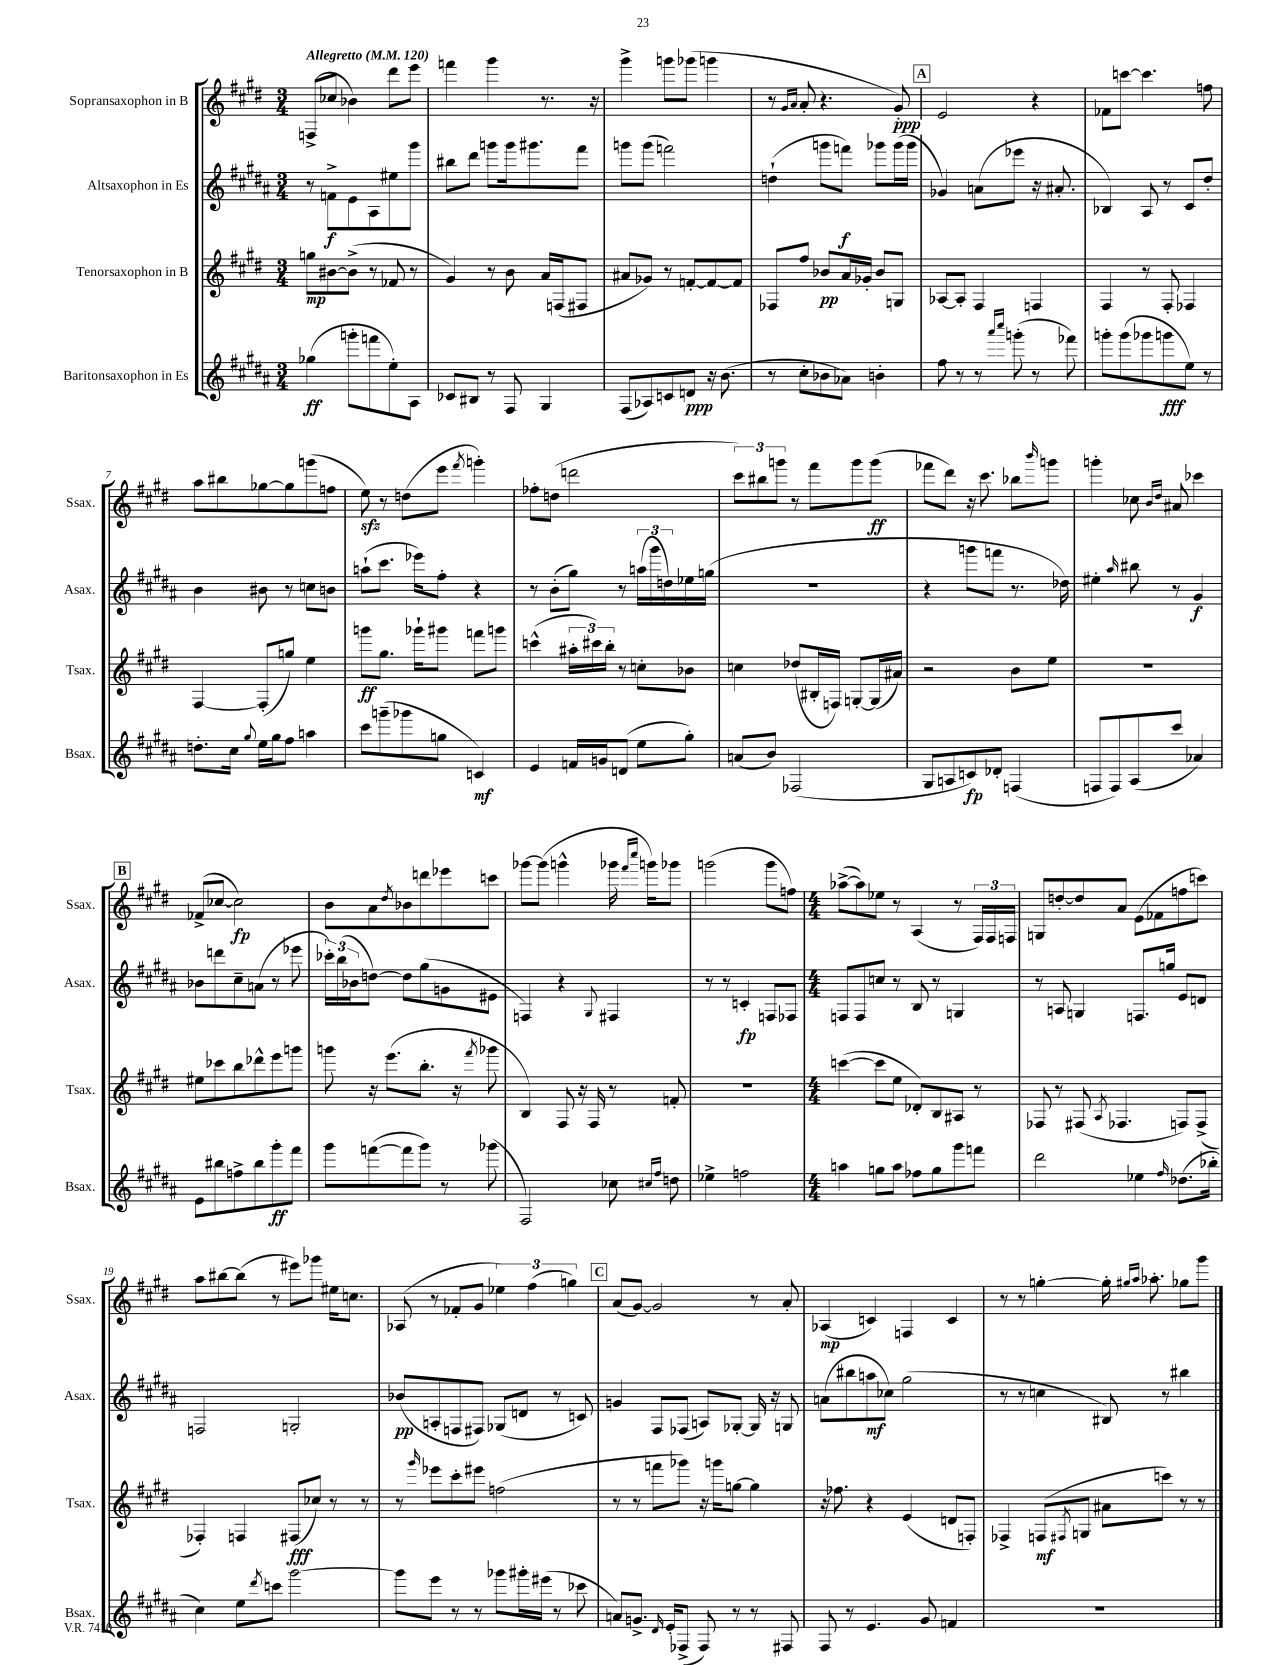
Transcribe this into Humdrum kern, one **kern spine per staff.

**kern	**dynam	**kern	**dynam	**kern	**dynam	**kern	**dynam
*part4	*part4	*part3	*part3	*part2	*part2	*part1	*part1
*staff4	*staff4	*staff3	*staff3	*staff2	*staff2	*staff1	*staff1
*I"Baritonsaxophon in Es	*	*I"Tenorsaxophon in B	*	*I"Altsaxophon in Es	*	*I"Sopransaxophon in B	*
*I'Bsax.	*	*I'Tsax.	*	*I'Asax.	*	*I'Ssax.	*
*clefG2	*	*clefG2	*	*clefG2	*	*clefG2	*
*k[f#c#g#d#a#]	*	*k[f#c#g#d#]	*	*k[f#c#g#d#a#]	*	*k[f#c#g#d#]	*
*M3/4	*	*M3/4	*	*M3/4	*	*M3/4	*
*MM120	*	*MM120	*	*MM120	*	*MM120	*
=1	=1	=1	=1	=1	=1	=1	=1
!	!	!	!	!	!	!LO:TX:a:B:t=Allegretto	!
(4gg-X\	ff	8ggn\L	mp	8r	.	(8Fn^/L	.
.	.	[8b#X\	.	8fn^\L	f	8cc-X/J	.
8gggn'\L	.	(8b#^\J]	.	8e\	.	4b-X\)	.
8fffn\	.	8r	.	8A#\	.	.	.
8ee'\)	.	8f-X/	.	8ee#X\	.	8ddd#\L	.
8A#\J	.	8r	.	8ggg#\J	.	8eee\J	.
=2	=2	=2	=2	=2	=2	=2	=2
8c-X/L	.	4g#/)	.	8bb#X\L	.	4fffn\	.
8B#X/J	.	.	.	8ddd#\J	.	.	.
8r	.	8r	.	8gggn\L	.	4ggg#\	.
8F#/	.	8b\	.	16ggg\k	.	.	.
.	.	.	.	8.ggg#X\	.	.	.
4G#/	.	16a/LL	.	.	.	8.r	.
.	.	(16Fn/J	.	.	.	.	.
.	.	8F#X/J	.	8fff#\J	.	.	.
.	.	.	.	.	.	16r	.
=3	=3	=3	=3	=3	=3	=3	=3
(8F#/L	.	8a#X/L	.	8gggn\L	.	4ggg#^\	.
8A-X/)	.	8g-X/J)	.	(8ggg\J	.	.	.
8cn/	.	8r	.	2fffn\)	.	8gggn\L	.
8dn/J	ppp	[8fn'/L	.	.	.	(8ggg-X\J	.
16r	.	8f/_	.	.	.	4gggn\	.
(8.b\	.	.	.	.	.	.	.
.	.	8f/J]	.	.	.	.	.
=4	=4	=4	=4	=4	=4	=4	=4
8r	.	8F-X/L	.	(4ddn`\	.	8r	.
.	.	.	.	.	.	16qqg#/LL	.
.	.	.	.	.	.	16qqa/JJ	.
8cc#'\L	.	8ff#/J	.	.	.	8a'/	.
8b-X\	.	8b-X/L	pp	8gggn\L	.	4.r	.
8a-X\J)	.	16a/L	.	8fffn\J)	f	.	.
.	.	16g-X'/JJ	.	.	.	.	.
4bn'\	.	8b-/L	.	8ggg-X\L	.	.	.
.	.	8Gn/J	.	(16ggg-\L	.	8g#'/)	ppp
.	.	.	.	16ggg-\JJ	.	.	.
!!LO:REH:place=s1:t=A
=5	=5	=5	=5	=5	=5	=5	=5
8ff#\	.	[8A-X/L	.	4g-X/)	.	2e/	.
8r	.	8A-'/J]	.	.	.	.	.
8r	.	4F#/	.	(8an\L	.	.	.
16qqaaa#/LL	.	.	.	.	.	.	.
16qqcccc#/JJ	.	.	.	.	.	.	.
(8gggn'\	.	.	.	8eee-X\J	.	.	.
8r	.	4Fn/	.	16r	.	4r	.
.	.	.	.	8.a#X'/	.	.	.
8fff-X\)	.	.	.	.	.	.	.
=6	=6	=6	=6	=6	=6	=6	=6
8gggn'\L	.	4F#/	.	4B-X/)	.	8f-X\L	.
(8ggg\	.	.	.	.	.	[8cccn\J	.
8ggg-X\	.	8r	.	8A#/	.	4.ccc\]	.
8gggn\	fff	8F#'/	.	8r	.	.	.
8ee\J)	.	4F-X/	.	8c#/L	.	.	.
8r	.	.	.	8dd#'/J	.	8ffn\	.
!!LO:LB:g=z
=7	=7	=7	=7	=7	=7	=7	=7
8.ddn'\L	.	[4F#/	.	4b\	.	8aa\L	.
.	.	.	.	.	.	8bb#X\	.
16cc#\Jk	.	.	.	.	.	.	.
8qqgg#/	.	.	.	.	.	.	.
16ee\LL	.	(8F#'/L]	.	8b#X\	.	[8gg-X\	.
16gg#\J	.	.	.	.	.	.	.
8ff#\J	.	8ggn/J)	.	8r	.	8gg-\]	.
4aan\	.	4ee\	.	8ccn\L	.	(8gggn\	.
.	.	.	.	8bn\J	.	8ffn\J	.
=8	=8	=8	=8	=8	=8	=8	=8
8ccc#\L	.	8gggn\L	ff	(8aan`\L	.	8eezz\)	.
(8gggn~\	.	8.gg#\J	.	8.ccc#\J	.	8r	.
8ggg-X\	.	.	.	.	.	(8ddn\L	.
.	.	16ggg-X`\KL	.	16eee-X\KL)	.	.	.
8ggn\J	.	8ggg#X\J	.	8ff#'\J	.	8eee\J	.
.	.	.	.	.	.	8qfff#/	.
4cn/)	mf	8fffn\L	.	4r	.	4gggn'\)	.
.	.	8gggn\J	.	.	.	.	.
=9	=9	=9	=9	=9	=9	=9	=9
4e/	.	(4cccn^^\	.	8r	.	8ff-X'\L	.
.	.	.	.	(8b'\L	.	(8ddn\J	.
16fn/LL	.	24aa#X'\LL	.	8gg#\J)	.	2dddn\	.
.	.	24ccc#X\)	.	.	.	.	.
16gn/J	.	.	.	.	.	.	.
.	.	24bb'\JJ	.	.	.	.	.
(8dn/J	.	8r	.	8r	.	.	.
8ee\L	.	8ccn'\L	.	(24aan\LL	.	.	.
.	.	.	.	24ggg#\	.	.	.
.	.	.	.	24ddn\)	.	.	.
8gg#'\J)	.	8b-X\J	.	16ee-X\	.	.	.
.	.	.	.	(16ggn\JJ	.	.	.
=10	=10	=10	=10	=10	=10	=10	=10
(8an/L	.	4ccn\	.	2.r	.	12ccc#\L)	.
.	.	.	.	.	.	12bb#X\	.
8b/J)	.	.	.	.	.	.	.
.	.	.	.	.	.	12gggn\J	.
(2F-X/	.	(8dd-X/L	.	.	.	8r	.
.	.	16B#X'/L	.	.	.	8fff#\L	.
.	.	16Fn/JJ)	.	.	.	.	.
.	.	[8Gn'/L	.	.	.	8ggg\	.
.	.	(16G/L]	.	.	.	(8ggg\J	ff
.	.	16a#X/JJ)	.	.	.	.	.
=11	=11	=11	=11	=11	=11	=11	=11
8G#/L	.	2r	.	4r	.	8fff-X\L	.
8An/	.	.	.	.	.	8ddd#\J)	.
8cn/)	fp	.	.	8gggn\L	.	16r	.
.	.	.	.	.	.	8.ccc#\	.
8d-X'/J	.	.	.	8fffn\J	.	.	.
(4Fn/	.	8b\L	.	8.r	.	8bb-X\L	.
.	.	.	.	.	.	16qqbbb/	.
.	.	8ee\J	.	.	.	8gggn\J	.
.	.	.	.	16dd-X\)	.	.	.
=12	=12	=12	=12	=12	=12	=12	=12
8Fn/L	.	2.r	.	4ee#X'\	.	4gggn'\	.
8F/)	.	.	.	.	.	.	.
.	.	.	.	16qqaa#/	.	.	.
(8A#/	.	.	.	8bb#X\	.	8cc-X\	.
.	.	.	.	.	.	16qqb/LL	.
.	.	.	.	.	.	16qqdd#/JJ	.
8ccc#/J	.	.	.	8r	.	8a#X/	.
4a-X/)	.	.	.	4g#/	f	4ccc-X\	.
!!LO:LB:g=z
!!LO:REH:place=s1:t=B
=13	=13	=13	=13	=13	=13	=13	=13
8e\L	.	8ee#X\L	.	8b-X\L	.	(8f-X^/L	.
8bb#X\	.	8ccc-X\	.	8dddn\	.	[8cc-X/J	.
8ffn^\	.	8bb\	.	8cc#~\	.	2cc-\])	fp
8bb#\	.	8ddd-X^^\	.	(8an\J	.	.	.
8ggg#'\	ff	8eee\	.	8r	.	.	.
8fff#\J	.	8gggn\J	.	8eee-X\	.	.	.
=14	=14	=14	=14	=14	=14	=14	=14
8ggg#\L	.	8gggn\	.	24ccc-X'\LL)	.	8b\L	.
.	.	.	.	(24bb\	.	.	.
.	.	.	.	24b-X\J	.	.	.
([8fffn\	.	16r	.	[8ddn\J)	.	8a\	.
.	.	(8.eee\L	.	.	.	.	.
.	.	.	.	.	.	8qdd#/	.
8fff\]	.	.	.	8dd\L]	.	8b-X\	.
8ggg#\J)	.	8.bb'\J	.	(8gg#\	.	8dddn\	.
8r	.	.	.	8gn\	.	8eee-X\	.
.	.	16r	.	.	.	.	.
.	.	8qfff#/	.	.	.	.	.
(8ggg-X\	.	8ggg-X\	.	8e#X\J	.	8cccn\J	.
=15	=15	=15	=15	=15	=15	=15	=15
2F#/)	.	4B/)	.	4Fn/)	.	[8ggg-X\L	.
.	.	.	.	.	.	(8ggg-\J]	.
.	.	8F#/	.	4r	.	4gggn^^\	.
.	.	16r	.	.	.	.	.
.	.	16F#/	.	.	.	.	.
.	.	.	.	8qqG#/	.	.	.
8cc-X\	.	8r	.	4F#X/	.	16ggg-X\	.
.	.	.	.	.	.	16qqfff#/LL	.
.	.	.	.	.	.	16qqcccc#/JJ	.
.	.	.	.	.	.	16gggn\KL)	.
16qqcc#X/LL	.	.	.	.	.	.	.
16qqff#/JJ	.	.	.	.	.	.	.
8ddn\	.	8fn'/	.	.	.	8ggg-X\J	.
=16	=16	=16	=16	=16	=16	=16	=16
4ee-X^\	.	2.r	.	8r	.	(2gggn\	.
.	.	.	.	8r	.	.	.
2ffn\	.	.	.	4cn'/	fp	.	.
.	.	.	.	8Fn/L	.	8ggg\L	.
.	.	.	.	8F-X/J	.	8ffn\J)	.
=17	=17	=17	=17	=17	=17	=17	=17
*M4/4	*	*M4/4	*	*M4/4	*	*M4/4	*
4aan\	.	([4cccn\	.	8Fn/L	.	([8aa-X^\L	.
.	.	.	.	8F/	.	8aa-\])	.
8ggn\L	.	8ccc\L]	.	8ccn/J	.	8ee-X\J	.
8aa\J	.	8ee\J	.	8r	.	8r	.
8ff-X\L	.	8d-X'/L)	.	8B/	.	(4A/	.
8gg\	.	8B/	.	8r	.	.	.
8ggg#\	.	8A#X/J	.	4Gn/	.	8r	.
8fffn\J	.	8r	.	.	.	24F#/LL)	.
.	.	.	.	.	.	24F#/	.
.	.	.	.	.	.	24Fn/JJ	.
=18	=18	=18	=18	=18	=18	=18	=18
2ddd#\	.	8F-X/	.	8r	.	8Gn/L	.
.	.	8r	.	8An/	.	[8ddn'/	.
.	.	(8F#X/	.	4Gn/	.	8dd/]	.
.	.	8qA/	.	.	.	.	.
.	.	4.F-X/	.	.	.	8a/J	.
4ee-X\	.	.	.	8.Fn/L	.	(8e\L	.
.	.	.	.	.	.	8f-X\	.
.	.	.	.	16ggn/Jk	.	.	.
16qqff#/	.	.	.	.	.	.	.
(8.dd-X\L	.	8Fn/L)	.	8e/L	.	8ffn\	.
.	.	(8F^/J	.	8dn/J	.	8cccn\J)	.
16bb-X'\Jk	.	.	.	.	.	.	.
!!LO:LB:g=z
=19	=19	=19	=19	=19	=19	=19	=19
4cc#\)	.	4F-X'/)	.	2Fn/	.	8aa\L	.
.	.	.	.	.	.	[8bb#X\	.
8ee\L	fff	4Fn/	.	.	.	(8bb#\J]	.
8qddd#/	.	.	.	.	.	.	.
8cccn\J	.	.	.	.	.	8r	.
[2ggg#\	.	(8F#X/L	fff	2Gn'/	.	8eee#X\L)	.
.	.	8cc-X/J)	.	.	.	8ggg-X\J	.
.	.	8r	.	.	.	16ee#X\KL	.
.	.	.	.	.	.	8.ccn\J	.
.	.	8r	.	.	.	.	.
=20	=20	=20	=20	=20	=20	=20	=20
8ggg#\L]	.	8r	.	(8b-X/L	pp	(8A-X/	.
.	.	16qqggg#/	.	.	.	.	.
8eee\J	.	8eee-X\L	.	8An'/	.	8r	.
8r	.	8ccc#'\	.	8Fn/	.	8f-X'/L	.
8r	.	8eee#X\J	.	8F#X/J)	.	8g#/J	.
8ggg-X\L	.	(2ffn\	.	(8G-X/L	.	6ee-X\)	.
16ggg#X'\L	.	.	.	8dn/J	.	.	.
.	.	.	.	.	.	(6ff#\	.
(16eee#X\JJ	.	.	.	.	.	.	.
8r	.	.	.	8r	.	.	.
.	.	.	.	.	.	6ggn\)	.
8ccc-X\	.	.	.	8cn/)	.	.	.
!!LO:REH:place=s1:t=C
=21	=21	=21	=21	=21	=21	=21	=21
8an/L)	.	8r	.	4gn/	.	(8a/L	.
8.gn^/J	.	8r	.	.	.	[8g#/J)	.
.	.	8fffn\L	.	8F#/L	.	2g#/]	.
16qqd#/	.	.	.	.	.	.	.
16e'/KL	.	.	.	.	.	.	.
(8F-X^/J	fp	8ggg-X\J)	.	(8F-X/J	.	.	.
8F-/)	.	16r	.	8An/L)	.	.	.
.	.	16gggn\KL	.	.	.	.	.
8r	.	[8ggn\J	.	[8G-X'/J	.	.	.
8r	.	4gg\]	.	16G-/]	.	8r	.
.	.	.	.	16r	.	.	.
8F#X/	.	.	.	8Gn/	.	8a'/	.
=22	=22	=22	=22	=22	=22	=22	=22
8F#/	.	16r	.	(8an\L	.	(4A-X/	mp
.	.	8.ff-X\	.	.	.	.	.
8r	.	.	.	8bb#X\	.	.	.
4.e/	.	4r	.	8aan\	mf	4cn/)	.
.	.	.	.	8cc-X\J)	.	.	.
.	.	(4e/	.	(2gg#\	.	4Fn/	.
8g#/	.	.	.	.	.	.	.
4fn/	.	8dn/L	.	.	.	4c/	.
.	.	8Fn'/J)	.	.	.	.	.
=23	=23	=23	=23	=23	=23	=23	=23
1r	.	4F-X^/	.	8r	.	8r	.
.	.	.	.	8r	.	8r	.
.	.	(8Fn/L	mf	4ccn\	.	[4ggn'\	.
.	.	8qF#X/	.	.	.	.	.
.	.	8Gn/J	.	.	.	.	.
.	.	8a#X\L	.	8B#X/)	.	16gg'\]	.
.	.	.	.	.	.	16qqgg#X/LL	.
.	.	.	.	.	.	16qqaa/JJ	.
.	.	.	.	.	.	8.aa-X'\	.
.	.	8cccn\J)	.	8r	.	.	.
.	.	8r	.	4bb#X\	.	8gg-X\L	.
.	.	8r	.	.	.	8ggg#\J	.
==	==	==	==	==	==	==	==
*-	*-	*-	*-	*-	*-	*-	*-
